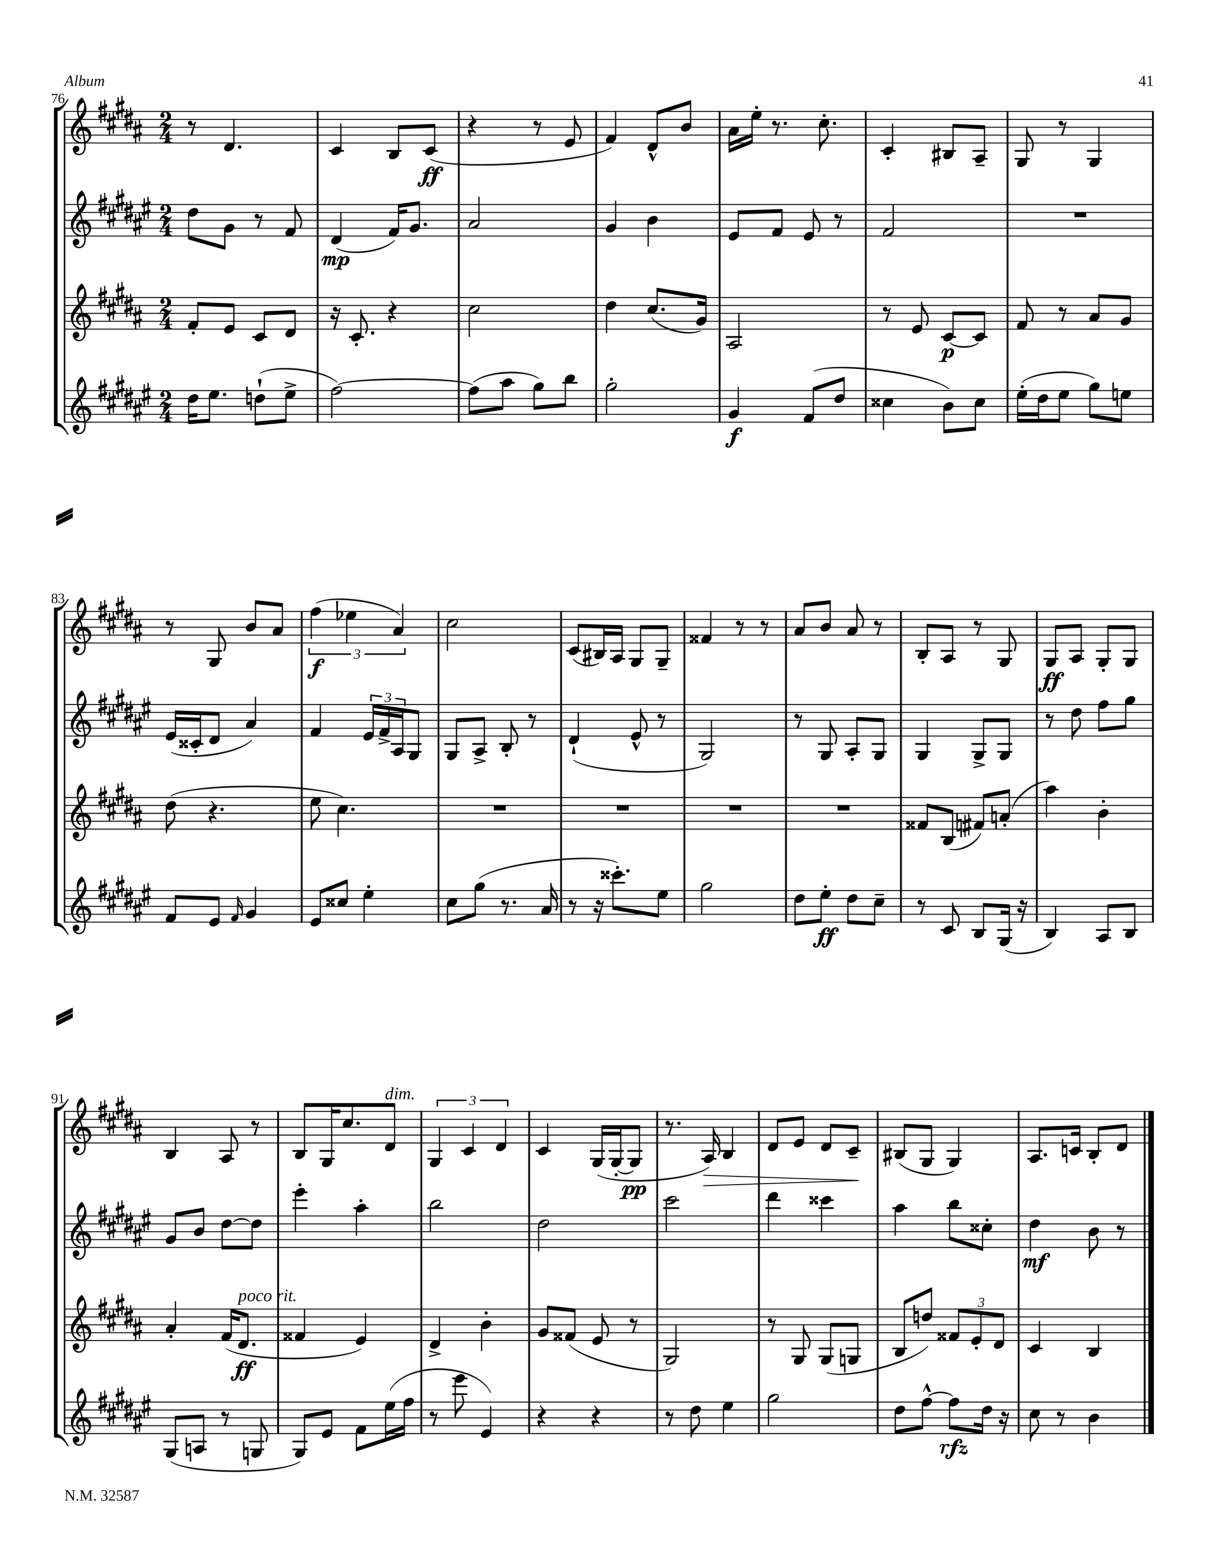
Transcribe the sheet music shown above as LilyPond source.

<<
\new StaffGroup <<
\new Staff = "s0" {
    \clef treble \key b \major \numericTimeSignature \time 2/4
    r8 dis'4. |
    cis'4 b8 cis'8\ff( |
    r4 r8 e'8 |
    fis'4) dis'8-^ b'8 |
    ais'16 e''16-. r8. cis''8.-. |
    cis'4-. bis8 ais8-- |
    gis8 r8 gis4 |
    r8 gis8 b'8 ais'8 |
    \tuplet 3/2 { fis''4\f( ees''4 ais'4) } |
    cis''2 |
    cis'8( bis16) ais16 gis8 gis8-- |
    fisis'4 r8 r8 |
    ais'8 b'8 ais'8 r8 |
    b8-. ais8 r8 gis8 |
    gis8\ff ais8 gis8-. gis8 |
    b4 ais8 r8 |
    b8 gis16 cis''8. dis'8^\markup { \italic "dim." } |
    \tuplet 3/2 { gis4 cis'4 dis'4 } |
    cis'4 gis16( gis16~-. gis8\pp |
    r8. ais16\>) b4 |
    dis'8 e'8 dis'8 cis'8--\! |
    bis8( gis8 gis4) |
    ais8. c'16 b8-. dis'8 \bar "|." |
}
\new Staff = "s1" {
    \clef treble \key fis \major \numericTimeSignature \time 2/4
    dis''8 gis'8 r8 fis'8 |
    dis'4\mp( fis'16) gis'8. |
    ais'2 |
    gis'4 b'4 |
    eis'8 fis'8 eis'8 r8 |
    fis'2 |
    R2 |
    eis'16( cisis'16-. dis'8 ais'4) |
    fis'4 \tuplet 3/2 { eis'16 fis'16-> ais16 } gis8 |
    gis8 ais8-> b8-. r8 |
    dis'4-!( eis'8-^ r8 |
    gis2) |
    r8 gis8 ais8-. gis8 |
    gis4 gis8-> gis8 |
    r8 dis''8 fis''8 gis''8 |
    gis'8 b'8 dis''8~ dis''8 |
    eis'''4-. ais''4-. |
    b''2 |
    dis''2 |
    cis'''2 |
    dis'''4 cisis'''4 |
    ais''4 b''8 cisis''8-. |
    dis''4\mf b'8 r8 \bar "|." |
}
\new Staff = "s2" {
    \clef treble \key b \major \numericTimeSignature \time 2/4
    fis'8-. e'8 cis'8 dis'8 |
    r16 cis'8.-. r4 |
    cis''2 |
    dis''4 cis''8.( gis'16) |
    ais2 |
    r8 e'8 cis'8~\p cis'8 |
    fis'8 r8 ais'8 gis'8 |
    dis''8( r4. |
    e''8 cis''4.) |
    R2 |
    R2 |
    R2 |
    R2 |
    fisis'8 b8( fis'8) a'8-.( |
    ais''4) b'4-. |
    ais'4-. fis'16( dis'8.\ff^\markup { \italic "poco rit." } |
    fisis'4 e'4) |
    dis'4-> b'4-. |
    gis'8 fisis'8( e'8 r8 |
    gis2) |
    r8 gis8 gis8( g8 |
    b8 d''8) \tuplet 3/2 { fisis'8 e'8-. dis'8 } |
    cis'4 b4 \bar "|." |
}
\new Staff = "s3" {
    \clef treble \key fis \major \numericTimeSignature \time 2/4
    dis''16 eis''8. d''8-!( eis''8-> |
    fis''2~) |
    fis''8( ais''8 gis''8) b''8 |
    gis''2-. |
    gis'4\f fis'8( dis''8 |
    cisis''4 b'8) cisis''8 |
    eis''16-.( dis''16 eis''8 gis''8) e''8 |
    fis'8 eis'8 \grace { fis'16 } gis'4 |
    eis'8 cisis''8 eis''4-. |
    cis''8 gis''8( r8. ais'16 |
    r8 r16 cisis'''8.-.) eis''8 |
    gis''2 |
    dis''8 eis''8-.\ff dis''8 cis''8-- |
    r8 cis'8 b8 gis16( r16 |
    b4) ais8 b8 |
    gis8( a8 r8 g8 |
    gis8) eis'8 fis'8 eis''16( fis''16 |
    r8 eis'''8 eis'4) |
    r4 r4 |
    r8 dis''8 eis''4 |
    gis''2 |
    dis''8 fis''8~-^ fis''8\rfz dis''16 r16 |
    cis''8 r8 b'4 \bar "|." |
}
>>
>>
\layout { \context { \Score currentBarNumber = #76 } }
